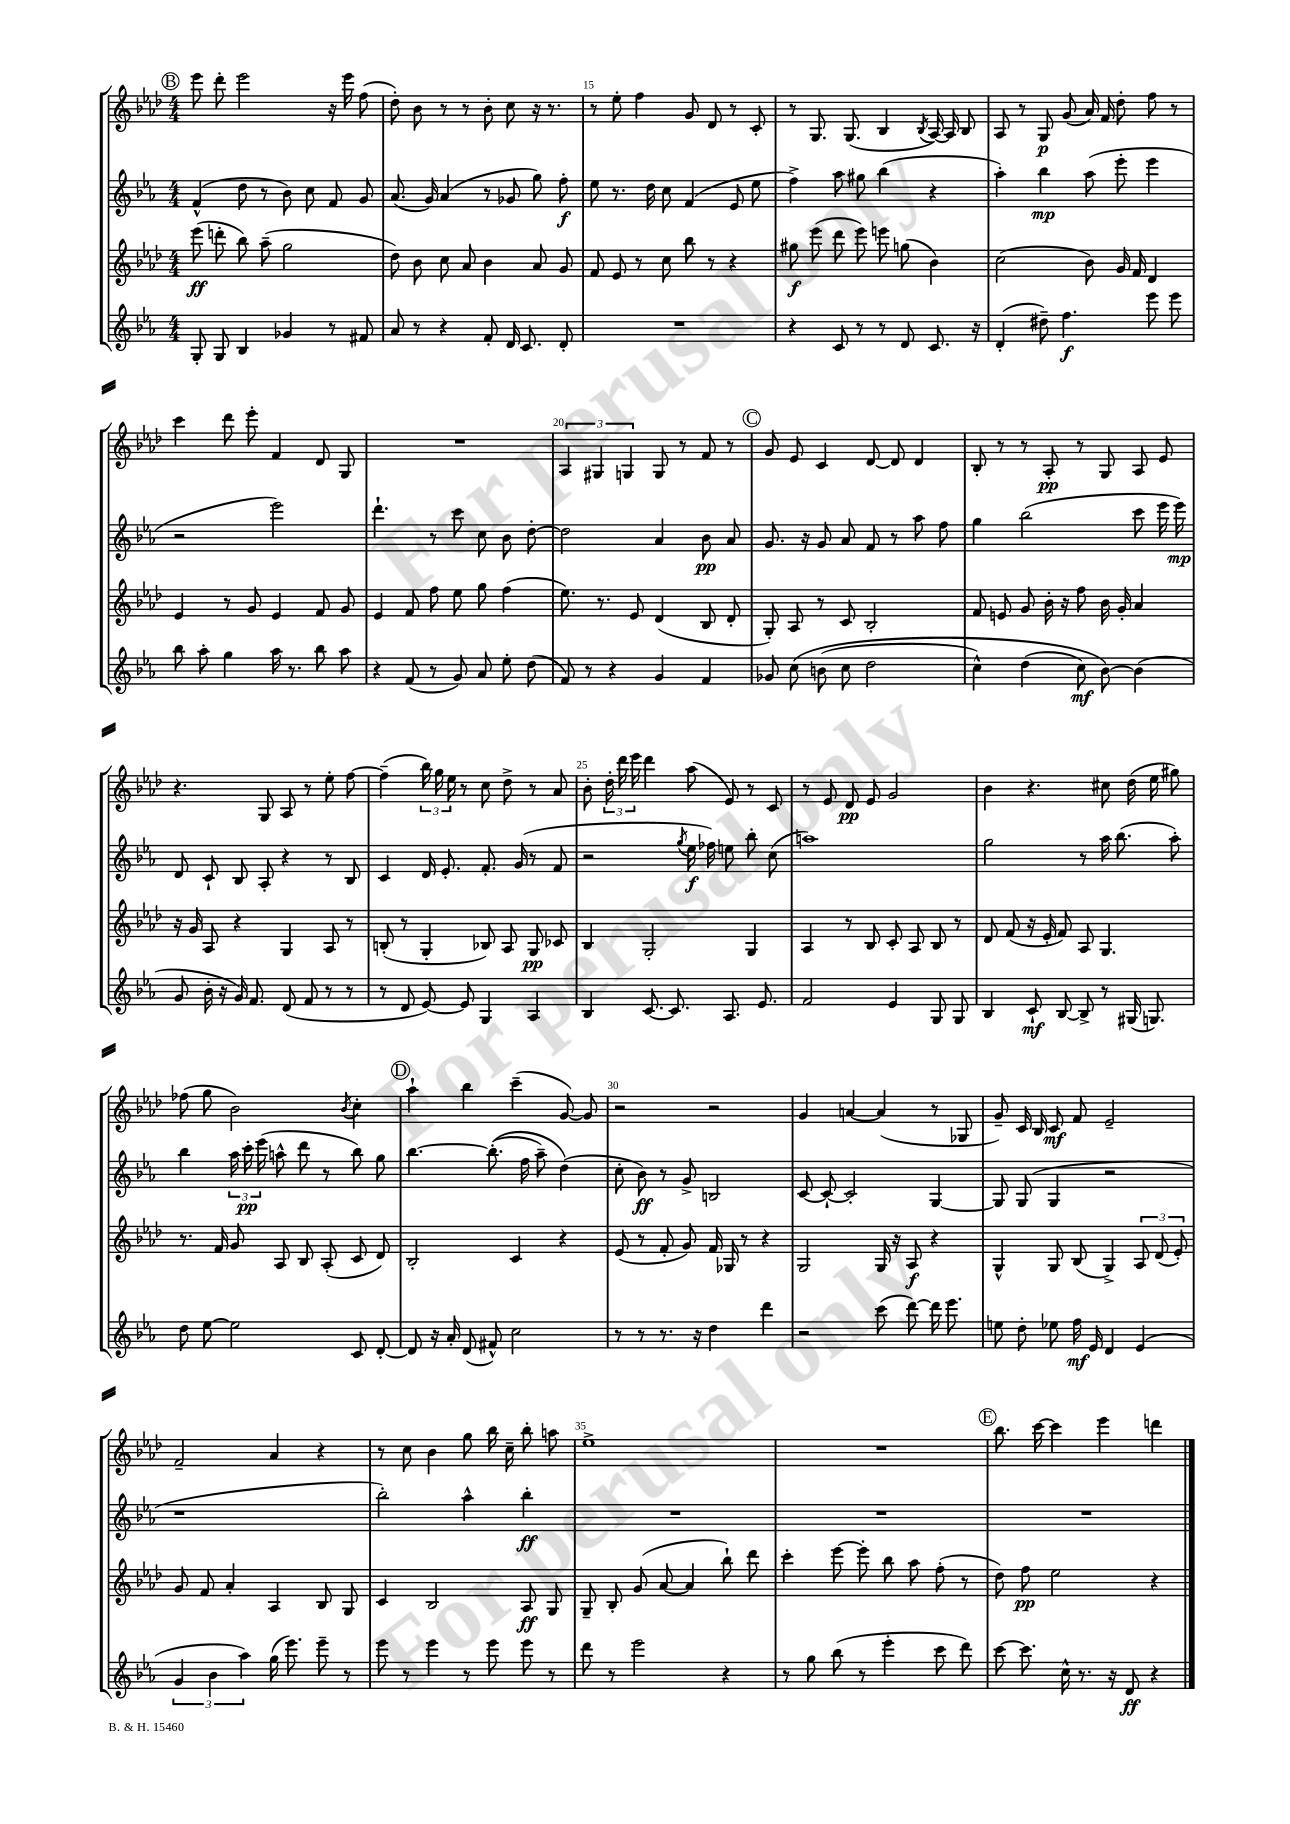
<<
\new StaffGroup <<
\new Staff = "s0" {
    \clef treble \key aes \major \numericTimeSignature \time 4/4
    \autoBeamOff \mark \markup { \circle "B" } ees'''8 des'''8-. ees'''2 r16 ees'''16 f''8( |
    des''8-.) bes'8 r8 r8 bes'8-. c''8 r16 r8. |
    r8 ees''8-. f''4 g'8 des'8 r8 c'8-. |
    r8 g8. g8.( bes4 \acciaccatura { bes8 } aes16~) aes16 bes8 |
    aes8 r8 g8\p g'8( aes'16) f'16 des''8-. f''8 r8 |
    c'''4 des'''8 ees'''8-. f'4 des'8 g8 |
    R1 |
    \tuplet 3/2 { aes4 gis4 g4 } g8 r8 f'8 r8 |
    \mark \markup { \circle "C" } g'8 ees'8 c'4 des'8~ des'8 des'4 |
    bes8-. r8 r8 aes8-.\pp r8 g8 aes8 ees'8 |
    r4. g8 aes8 r8 ees''8-. f''8~ |
    f''4--( \tuplet 3/2 { bes''16) g''16 ees''16 } r8 c''8 des''8-> r8 aes'8 |
    bes'8-. \tuplet 3/2 { des''16-. des'''16 ees'''16 } des'''4 aes''8( ees'8) r8 c'8 |
    r8 ees'8 des'8\pp ees'8 g'2 |
    bes'4 r4. cis''8 des''16( ees''16 gis''8) |
    fes''8( g''8 bes'2) \acciaccatura { bes'8 } c''4-. |
    \mark \markup { \circle "D" } aes''4-! bes''4 c'''4--( g'8~) g'8 |
    r2 r2 |
    g'4 a'4~ a'4( r8 ges8 |
    g'8--) c'16 bes16 c'8\mf f'8 ees'2-- |
    f'2-- aes'4 r4 |
    r8 c''8 bes'4 g''8 bes''16 c''16-- bes''8-. a''8 |
    ees''1-> |
    R1 |
    \mark \markup { \circle "E" } bes''8. c'''16~ c'''4 ees'''4 d'''4 \bar "|." |
}
\new Staff = "s1" {
    \clef treble \key ees \major \numericTimeSignature \time 4/4
    \autoBeamOff \mark \markup { \circle "B" } f'4-^( d''8 r8 bes'8) c''8 f'8 g'8 |
    aes'8.( g'16) aes'4( r8 ges'8 g''8) f''8-.\f |
    ees''8 r8. d''16 c''8 f'4( ees'8 ees''8 |
    f''4->) aes''8 gis''8 bes''4( r4 |
    aes''4-.) bes''4\mp aes''8( ees'''8-. ees'''4 |
    r2 ees'''2) |
    d'''4.-! r8 c'''8 c''8 bes'8 d''8~-. |
    d''2 aes'4 bes'8\pp aes'8 |
    \mark \markup { \circle "C" } g'8. r16 g'8 aes'8 f'8 r8 aes''8 f''8 |
    g''4 bes''2( c'''8 ees'''16 ees'''16\mp) |
    d'8 c'8-! bes8 aes8-. r4 r8 bes8 |
    c'4 d'16 ees'8.-. f'8.-. g'16( r8 f'8 |
    r2 \acciaccatura { g''8 } ees''16\f fes''16) e''8 bes''8-. c''8( |
    a''1) |
    g''2 r8 aes''16 bes''8.( aes''8-.) |
    bes''4 \tuplet 3/2 { aes''16 c'''16-.\pp ees'''16( } a''8-^ d'''8 r8 bes''8) g''8 |
    \mark \markup { \circle "D" } bes''4.~ bes''8.-.(\( f''16 aes''8--) d''4(\) |
    c''8-. bes'8\ff) r8 g'8-> b2 |
    c'8~ c'8~-! c'2-. g4~ |
    g8 g8( g4 r2 |
    r1 |
    bes''2-.) aes''4-^ bes''4-.\ff |
    R1 |
    R1 |
    \mark \markup { \circle "E" } R1 \bar "|." |
}
\new Staff = "s2" {
    \clef treble \key aes \major \numericTimeSignature \time 4/4
    \autoBeamOff \mark \markup { \circle "B" } ees'''8\ff( d'''8-. bes''8) aes''8--( g''2 |
    des''8) bes'8 c''8 aes'8 bes'4 aes'8 g'8 |
    f'8 ees'8 r8 c''8 bes''8 r8 r4 |
    gis''8\f ees'''8( des'''8 ees'''8) e'''8 g''8( bes'4) |
    c''2( bes'8) g'16 f'16 des'4 |
    ees'4 r8 g'8 ees'4 f'8 g'8 |
    ees'4 f'8 f''8 ees''8 g''8 f''4( |
    ees''8.) r8. ees'8 des'4( bes8 des'8-. |
    \mark \markup { \circle "C" } g8-.) aes8 r8 c'8 bes2-. |
    f'8 e'8 g'8 bes'16-. r16 f''8 bes'16 g'16-. aes'4 |
    r16 g'16 aes8 r4 g4 aes8 r8 |
    b8-.( r8 g4-. bes8) aes8 g8\pp ces'8 |
    bes4 g2-. g4 |
    aes4 r8 bes8 c'8-. aes8 bes8 r8 |
    des'8 f'8( r16 ees'16-. f'8) aes8 g4. |
    r8. f'16 g'8 aes8 bes8 aes8-.( c'8 des'8) |
    \mark \markup { \circle "D" } bes2-. c'4 r4 |
    ees'8( r8 f'8-. g'8) f'16 ges16 r8 r4 |
    g2 g16 r16 aes8\f r4 |
    g4-^ g8 bes8( g4->) \tuplet 3/2 { aes8 des'8( ees'8-.) } |
    g'8 f'8 aes'4-. aes4 bes8 g8 |
    c'4 bes2 aes8\ff g8 |
    g8-- bes8-. g'8( aes'8~ aes'4 bes''8-!) des'''8 |
    c'''4-. ees'''8~ ees'''8-. bes''8 aes''8 f''8-.( r8 |
    \mark \markup { \circle "E" } des''8) f''8\pp ees''2 r4 \bar "|." |
}
\new Staff = "s3" {
    \clef treble \key ees \major \numericTimeSignature \time 4/4
    \autoBeamOff \mark \markup { \circle "B" } g8-. g8 bes4 ges'4 r8 fis'8 |
    aes'8 r8 r4 f'8-. d'16 c'8. d'8-. |
    R1 |
    r4 c'8 r8 r8 d'8 c'8. r16 |
    d'4-.( dis''8--) f''4.\f ees'''8 ees'''8 |
    bes''8 aes''8-. g''4 aes''16 r8. bes''8 aes''8 |
    r4 f'8( r8 g'8) aes'8 ees''8-. d''8( |
    f'8) r8 r4 g'4 f'4 |
    \mark \markup { \circle "C" } ges'8 c''8\( b'8( c''8 d''2 |
    c''4-^) d''4( c''8\mf) bes'8~\) bes'4( |
    g'8 bes'16-. r16 g'16) f'8. d'8( f'8 r8 r8 |
    r8 d'8 ees'8~) ees'8 g4 aes4 |
    bes4 c'8.~ c'8. aes8. ees'8. |
    f'2 ees'4 g8 g8 |
    bes4 c'8-!\mf bes8~ bes8-> r8 gis16( g8.) |
    d''8 ees''8~ ees''2 c'8 d'8~-. |
    \mark \markup { \circle "D" } d'8 r16 aes'16-. d'8( fis'8-^) c''2 |
    r8 r8 r8. r16 d''4 d'''4 |
    r2 c'''8( d'''8~) d'''16 ees'''8. |
    e''8 d''8-. ees''8 f''16\mf ees'16 d'4 ees'4( |
    \tuplet 3/2 { g'4 bes'4 aes''4) } g''16( ees'''8.) ees'''8-- r8 |
    ees'''8 r8 ees'''4 r8 ees'''8 ees'''8 r8 |
    d'''8 r8 ees'''2 r4 |
    r8 g''8 bes''8( r8 ees'''4-. c'''8 d'''8) |
    \mark \markup { \circle "E" } c'''8~ c'''8. c''16-^ r8. r16 d'8\ff r4 \bar "|." |
}
>>
>>
\layout { \context { \Score currentBarNumber = #13 \override BarNumber.break-visibility = ##(#f #t #t) barNumberVisibility = #(every-nth-bar-number-visible 5) } }
